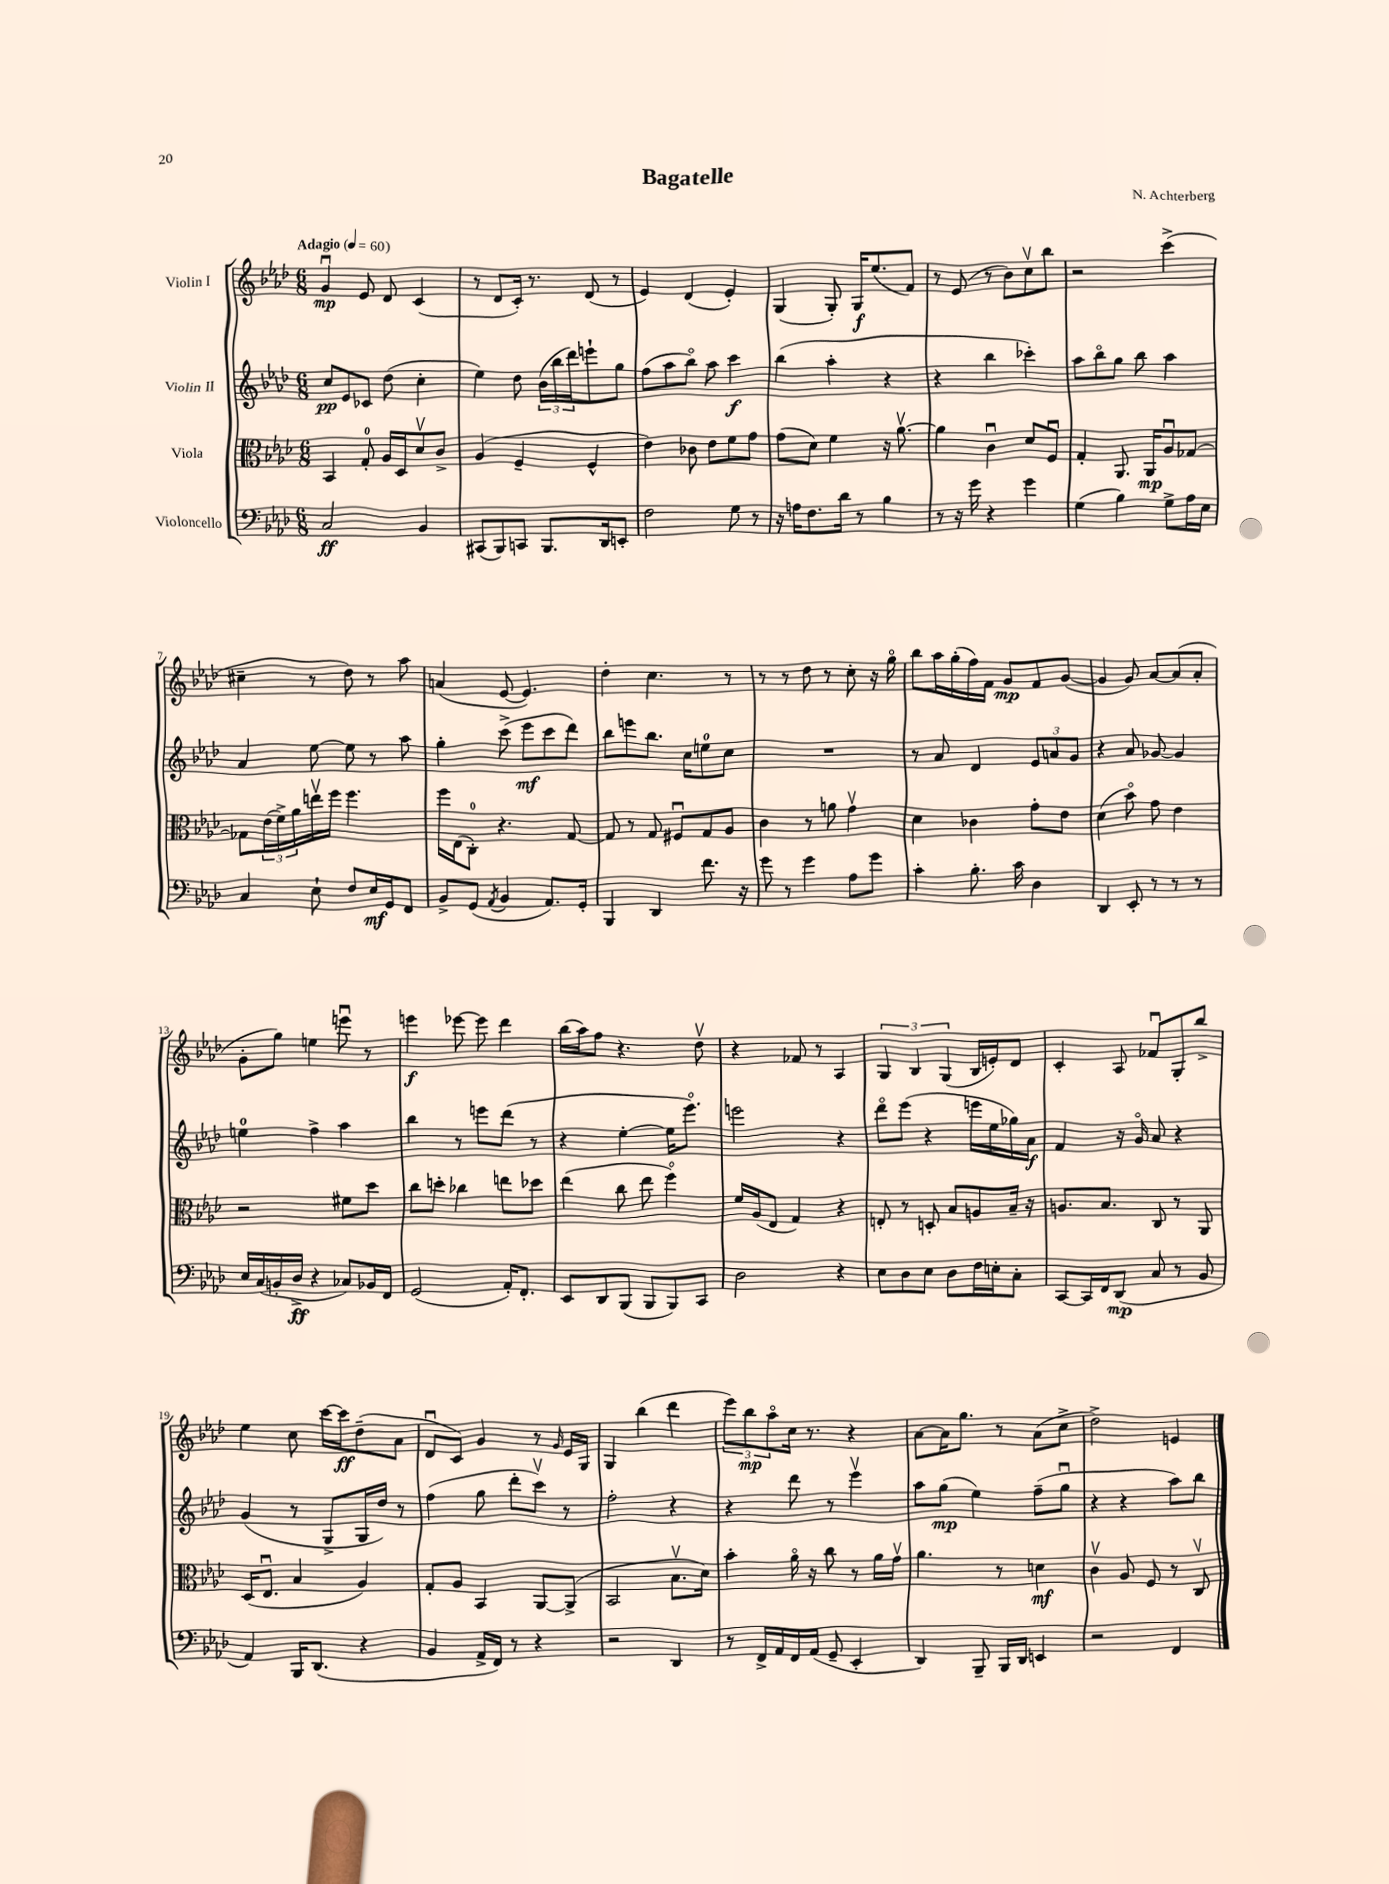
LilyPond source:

\header { title = "Bagatelle" composer = "N. Achterberg" }
<<
\new StaffGroup <<
\new Staff = "s0" \with { instrumentName = "Violin I" } {
    \clef treble \key aes \major \numericTimeSignature \time 6/8 \tempo "Adagio" 4 = 60
    g'4\downbow\mp ees'8 des'8 c'4( |
    r8 des'8 c'16-.) r8. des'8( r8 |
    ees'4) des'4( ees'4-.) |
    g4( g8-.) g16\f ees''8.( f'8) |
    r8 ees'8( r8 bes'8) c''8\upbow bes''8 |
    r2 c'''4->( |
    cis''4-- r8 des''8) r8 aes''8 |
    a'4( ees'8~ ees'4.) |
    des''4-. c''4. r8 |
    r8 r8 des''8 r8 c''8-. r16 g''16\flageolet |
    bes''8 aes''16 g''16-.( f''16) f'16 g'8\mp f'8 g'8~( |
    g'4 g'8) aes'8~ aes'8( aes'8-. |
    g'8-. g''8) e''4 e'''8\downbow r8 |
    e'''4\f ees'''8~ ees'''8 des'''4 |
    bes''16( aes''16) f''8 r4. des''8\upbow |
    r4 fes'8 r8 aes4 |
    \tuplet 3/2 { g4 bes4 g4( } bes16 e'16-.) des'8 |
    c'4-. aes8 fes'8\downbow g8-. bes''8-> |
    ees''4 c''8 c'''16~ c'''16\ff des''8--( aes'8 |
    des'8\downbow c'8) g'4 r8 \grace { g'16 } ees'16 g16 |
    g4 bes''4( des'''4 |
    \tuplet 3/2 { ees'''8) bes''8\mp aes''8\flageolet } c''16 r8. r4 |
    aes'8~ aes'16 g''8. r8 aes'8( c''8-> |
    des''2->) e'4 \bar "|." |
}
\new Staff = "s1" \with { instrumentName = "Violin II" } {
    \clef treble \key aes \major \numericTimeSignature \time 6/8
    c''8\pp ees'8 ces'8 des''8( c''4-. |
    ees''4) des''8 \tuplet 3/2 { bes'16( bes''16 des'''16) } e'''8-! g''8 |
    f''8( aes''8 bes''8\flageolet) aes''8 c'''4\f |
    bes''4( aes''4-. r4 |
    r4 bes''4 ces'''4-.) |
    aes''8 bes''8\flageolet g''8 bes''8 aes''4 |
    aes'4 ees''8~ ees''8 r8 aes''8 |
    g''4-. c'''8->( ees'''8\mf c'''8 des'''8) |
    bes''8 e'''8 bes''8. c''16 e''8-0 c''8 |
    R2. |
    r8 aes'8 des'4 \tuplet 3/2 { ees'8 a'8 g'8 } |
    r4 aes'8 ges'8~ ges'4 |
    e''4-0 f''4-> aes''4 |
    bes''4 r8 e'''8 des'''8( r8 |
    r4 ees''4~-. ees''16 ees'''8.\flageolet) |
    e'''2 r4 |
    des'''8\flageolet ees'''8( r4 e'''16 ees''16 ges''16) aes'16\f |
    f'4 r16 g'16\flageolet aes'8 r4 |
    g'4( r8 g8-> g16 des''16) r8 |
    f''4( g''8 des'''8-. c'''8\upbow) r8 |
    f''2-. r4 |
    r4 des'''8 r8 ees'''4\upbow |
    aes''8 g''8\mp( ees''4) f''8--( g''8\downbow |
    r4 r4 aes''8) bes''8 \bar "|." |
}
\new Staff = "s2" \with { instrumentName = "Viola" } {
    \clef alto \key aes \major \numericTimeSignature \time 6/8
    bes,4 g8-0-. aes16 des16 des'8\upbow c'8-> |
    aes4( f4-- f4-^ |
    ees'4) ces'8 ees'8 f'8 g'8 |
    g'8( des'8) f'4 r16 aes'8.~\upbow |
    aes'4 c'4\downbow des'8 f8\downbow |
    g4-. aes,8. aes,16\mp aes8\downbow ges8~ |
    ges8 \tuplet 3/2 { ees'16( f'16->) aes'16 } e''16\upbow f''16 f''4. |
    f''16 ees16( c8-0-.) r4. g8~ |
    g8 r8 g8 fis8\downbow g8 aes8 |
    c'4 r8 a'8 g'4\upbow |
    des'4 ces'4 g'8-. ees'8 |
    des'4( bes'8\flageolet) g'8 ees'4 |
    r2 fis'8 des''8 |
    c''8 d''8-. ces''4 e''8 des''8 |
    ees''4( c''8 ees''8 f''4\flageolet) |
    f'16 aes16( ees8 g4) r4 |
    e8-. r8 d8-. bes8 a8 bes16-- r16 |
    a8. bes8. c8 r8 aes,8 |
    des16( ees8.\downbow bes4 aes4) |
    g8-. aes8 bes,4 aes,8~ aes,8->( |
    bes,2 bes8.\upbow des'16) |
    bes'4-. aes'16\flageolet r16 c''8 r8 aes'16 g'16\upbow |
    aes'4. r8 d'4\mf |
    c'4\upbow aes8 f8 r8 c8\upbow \bar "|." |
}
\new Staff = "s3" \with { instrumentName = "Violoncello" } {
    \clef bass \key aes \major \numericTimeSignature \time 6/8
    c2\ff bes,4 |
    cis,8( bes,,8) c,8 bes,,8. des,16 e,8-. |
    f2 g8 r8 |
    r16 a16 f8. des'16 r8 bes4 |
    r8 r16 g'16 r4 g'4 |
    g4( bes4) g8-> aes16 ees16 |
    c4 ees8-! f8 ees16\mf g,16 f,8 |
    bes,8-> g,8( \acciaccatura { aes,8 } bes,4 aes,8.) g,16-. |
    bes,,4 des,4 f'8. r16 |
    g'8 r8 g'4 aes8 g'8 |
    c'4-. bes8.-. c'16 des4 |
    des,4 ees,8-. r8 r8 r8 |
    ees16 c16( b,16-. des16->\ff r4 ces8) bes,16 f,16 |
    g,2( aes,16-.) f,8.-. |
    ees,8 des,8 bes,,8( bes,,8 bes,,8) c,8 |
    des2 r4 |
    ees8 des8 ees8 des8 f16 e16-. c8-. |
    c,8~ c,16 f,16 des,8\mp( c8 r8 bes,8 |
    aes,4) bes,,16 des,8.( r4 |
    bes,4 aes,16-> f,16) r8 r4 |
    r2 des,4 |
    r8 f,16-> aes,16 f,16 aes,16( g,8-- ees,4-. |
    des,4) bes,,8-- bes,,16 des,16 e,4 |
    r2 f,4 \bar "|." |
}
>>
>>
